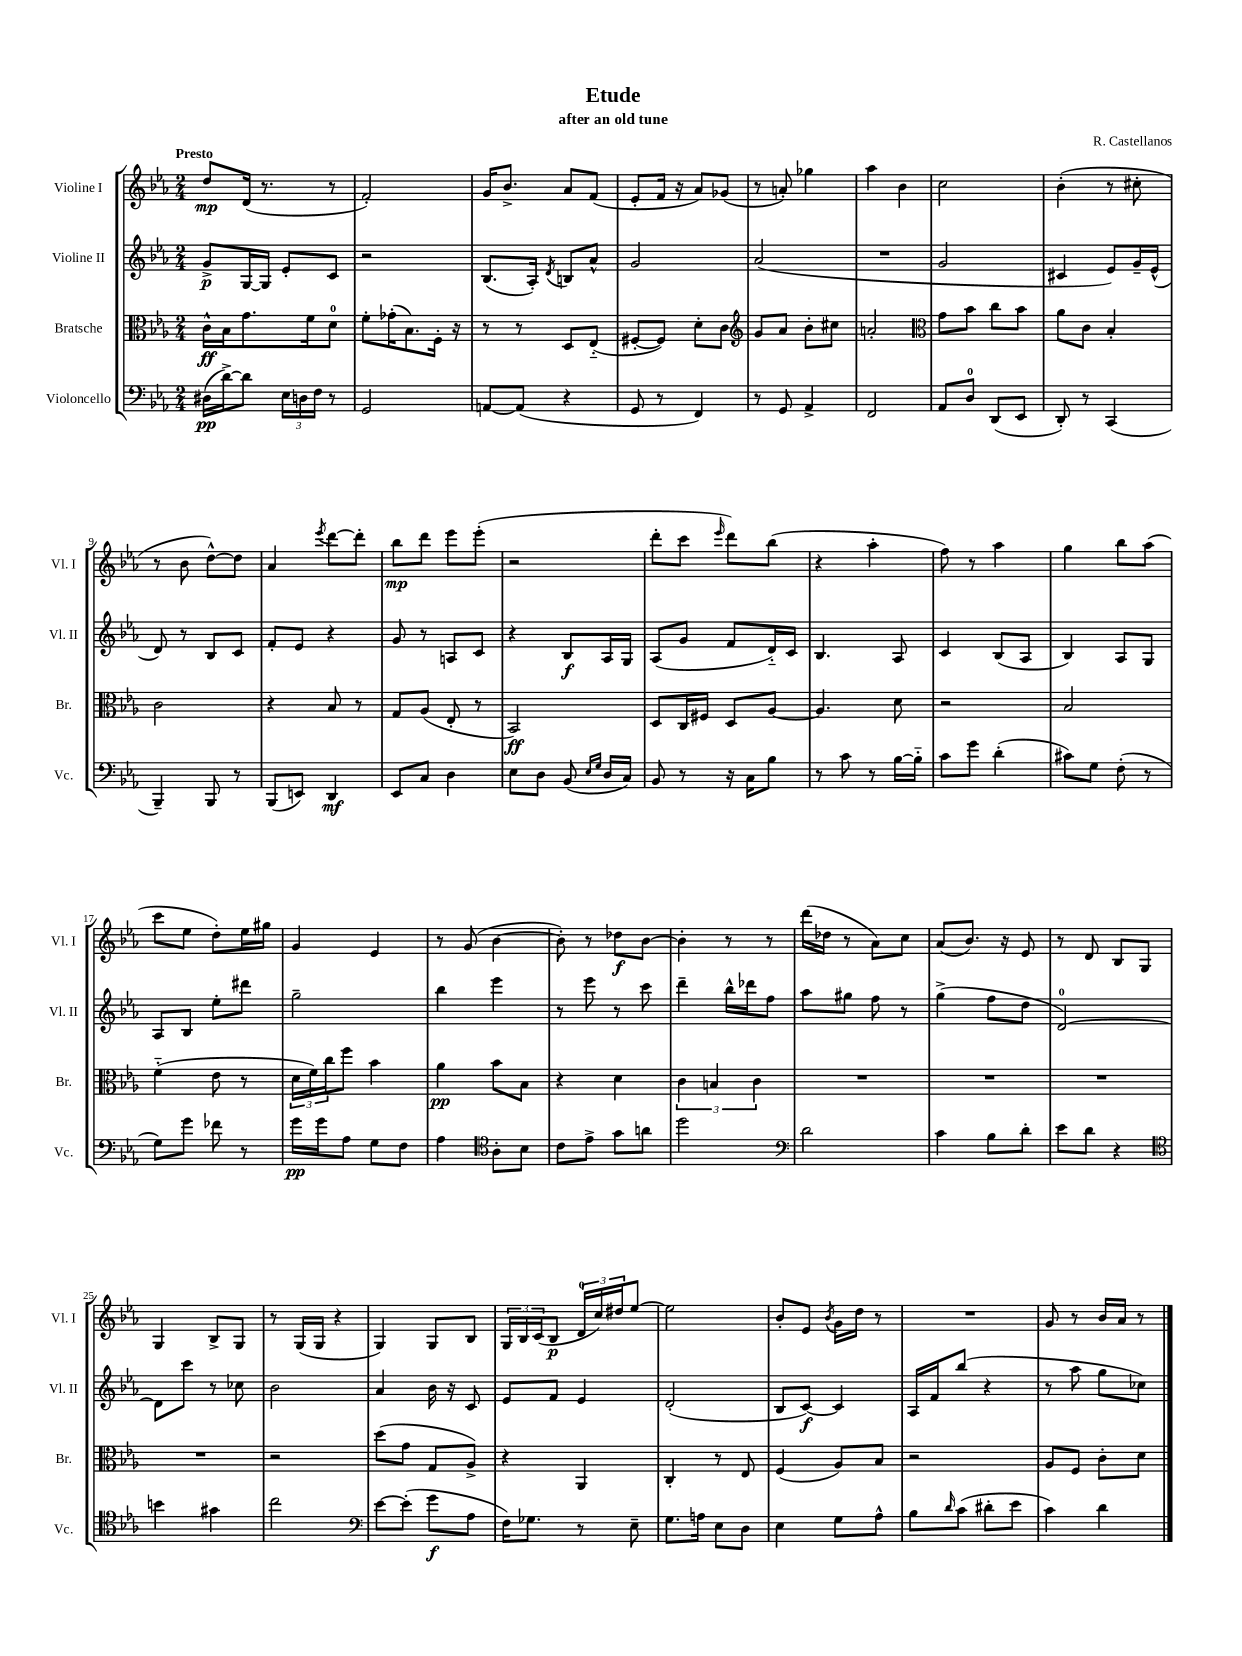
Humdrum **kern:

**kern	**kern	**kern	**kern
*staff4	*staff3	*staff2	*staff1
*clefF4	*clefC3	*clefG2	*clefG2
*k[b-e-a-]	*k[b-e-a-]	*k[b-e-a-]	*k[b-e-a-]
*M2/4	*M2/4	*M2/4	*M2/4
(16D#	16c^^	8g^	8dd
[16d^)	16B-	.	.
8d]	8.g	[16G	(16d
.	.	16G]	8.r
24E-	.	8e-'	.
24D	.	.	.
.	16f	.	.
24F	.	.	.
8r	8d	8c	8r
=	=	=	=
2GG	8f'	2r	2f')
.	(16g-'	.	.
.	8.B-)	.	.
.	16F'	.	.
.	16r	.	.
=	=	=	=
[8AA	8r	(8.B-	16g
.	.	.	8.b-^
(8AA]	8r	.	.
.	.	16A-')	.
.	.	8qd	.
4r	8D	8B	8a-
.	(8E-'~	8a-^^	(8f
=	=	=	=
8GG	[8F#'	2g	8e-'
8r	8F#])	.	16f
.	.	.	16r
4FF)	8d'	.	8a-)
.	8c	.	(8g-
=	=	=	=
*	*clefG2	*	*
8r	8g	(2a-	8r
8GG	8a-	.	8a')
4AA-^	8b-'	.	4gg-
.	8cc#	.	.
=	=	=	=
2FF	2a'	2r	4aa-
.	.	.	4b-
=	=	=	=
*	*clefC3	*	*
8AA-	8g	2g	2cc
8D	8b-	.	.
(8DD	8cc	.	.
8EE-	8b-	.	.
=	=	=	=
8DD')	8a-	4c#	(4b-'
8r	8c	.	.
(4CC	4B-'	8e-)	8r
.	.	16g~	8cc#'
.	.	(16e-^^	.
=	=	=	=
4BBB-~)	2c	8d)	8r
.	.	8r	8b-
8BBB-	.	8B-	[8dd^^)
8r	.	8c	8dd]
=	=	=	=
(8BBB-	4r	8f'	4a-
8EE)	.	8e-	.
.	.	.	8qeee-
4DD	8B-	4r	[8ddd
.	8r	.	8ddd']
=	=	=	=
8EE-	8G	8g	8bb-
8C	(8A-	8r	8ddd
4D	8E-'	8A	8eee-
.	8r	8c	(8eee-'
=	=	=	=
8E-	2BB-)	4r	2r
8D	.	.	.
(8BB-	.	8B-	.
16qqE-	.	.	.
16qqG	.	.	.
16D	.	16A-	.
16C)	.	16G	.
=	=	=	=
8BB-	8D	(8A-	8ddd'
8r	16C	8g	8ccc
.	16F#	.	.
.	.	.	16qqeee-
16r	8D	8f	8ddd)
16C	.	.	.
8B-	[8A-	16d'~)	(8bb-
.	.	16c	.
=	=	=	=
8r	4.A-]	4.B-	4r
8c	.	.	.
8r	.	.	4aa-'
[16B-	8d	8A-	.
16B-'~]	.	.	.
=	=	=	=
8c	2r	4c	8ff)
8g	.	.	8r
(4d'	.	(8B-	4aa-
.	.	8A-	.
=	=	=	=
8c#)	2B-	4B-)	4gg
8G	.	.	.
(8F'	.	8A-	8bb-
8r	.	8G	(8aa-
=	=	=	=
8G)	(4f'~	8A-	8ccc
8g	.	8B-	8ee-
8f-	8e-	8ee-'	8dd')
8r	8r	8ddd#	16ee-
.	.	.	16gg#
=	=	=	=
16g	24d	2gg~	4g
.	24f)	.	.
16g	.	.	.
.	24cc	.	.
8A-	8ff	.	.
8G	4b-	.	4e-
8F	.	.	.
=	=	=	=
4A-	4a-	4bb-	8r
.	.	.	(8g
*clefC4	*	*	*
8A-'	8b-	4eee-	[4b-
8B-	8B-	.	.
=	=	=	=
8c	4r	8r	8b-'])
8e-^	.	8eee-	8r
8g	4d	8r	8dd-
8a	.	8ccc	[8b-
=	=	=	=
2dd	6c	4ddd~	4b-']
.	6B	.	.
.	.	16bb-^^	8r
.	.	16ddd-	.
.	6c	.	.
.	.	8ff	8r
=	=	=	=
*clefF4	*	*	*
2d	2r	8aa-	(16ddd
.	.	.	16dd-
.	.	8gg#	8r
.	.	8ff	8a-)
.	.	8r	8cc
=	=	=	=
4c	2r	(4gg^	(8a-
.	.	.	8.b-)
8B-	.	8ff	.
.	.	.	16r
8d'	.	8dd	8e-
=	=	=	=
8e-	2r	[2d)	8r
8d	.	.	8d
4r	.	.	8B-
.	.	.	8G
=	=	=	=
*clefC4	*	*	*
4b	2r	8d]	4G
.	.	8ccc	.
4g#	.	8r	8B-^
.	.	8cc-	8G
=	=	=	=
2cc	2r	2b-	8r
.	.	.	(16G
.	.	.	16G
.	.	.	4r
=	=	=	=
*clefF4	*	*	*
[8e-	(8dd	4a-	4G)
(8e-']	8g	.	.
8g	8G	16b-	8G
.	.	16r	.
8A-	8A-^)	8c	8B-
=	=	=	=
16F)	4r	8e-	24G
.	.	.	24B-
8.G-	.	.	.
.	.	.	(24c
.	.	8f	8B-
8r	4AA-	4e-	24d
.	.	.	24cc)
.	.	.	24dd#
8E-~	.	.	[8ee-
=	=	=	=
8.G	4C'	(2d'	2ee-]
16A	.	.	.
8E-	8r	.	.
8D	8E-	.	.
=	=	=	=
4E-	(4F	8B-	8b-'
.	.	[8c)	8e-
.	.	.	8qb-
8G	8A-)	4c]	16g
.	.	.	16dd
8A-^^	8B-	.	8r
=	=	=	=
8B-	2r	16A-	2r
.	.	16f	.
16qqd	.	.	.
(8c	.	(8bb-	.
8d#'	.	4r	.
8e-	.	.	.
=	=	=	=
4c)	8A-	8r	8g
.	8F	8aa-	8r
4d	8c'	8gg	16b-
.	.	.	16a-
.	8d	8cc-)	8r
==	==	==	==
*-	*-	*-	*-
